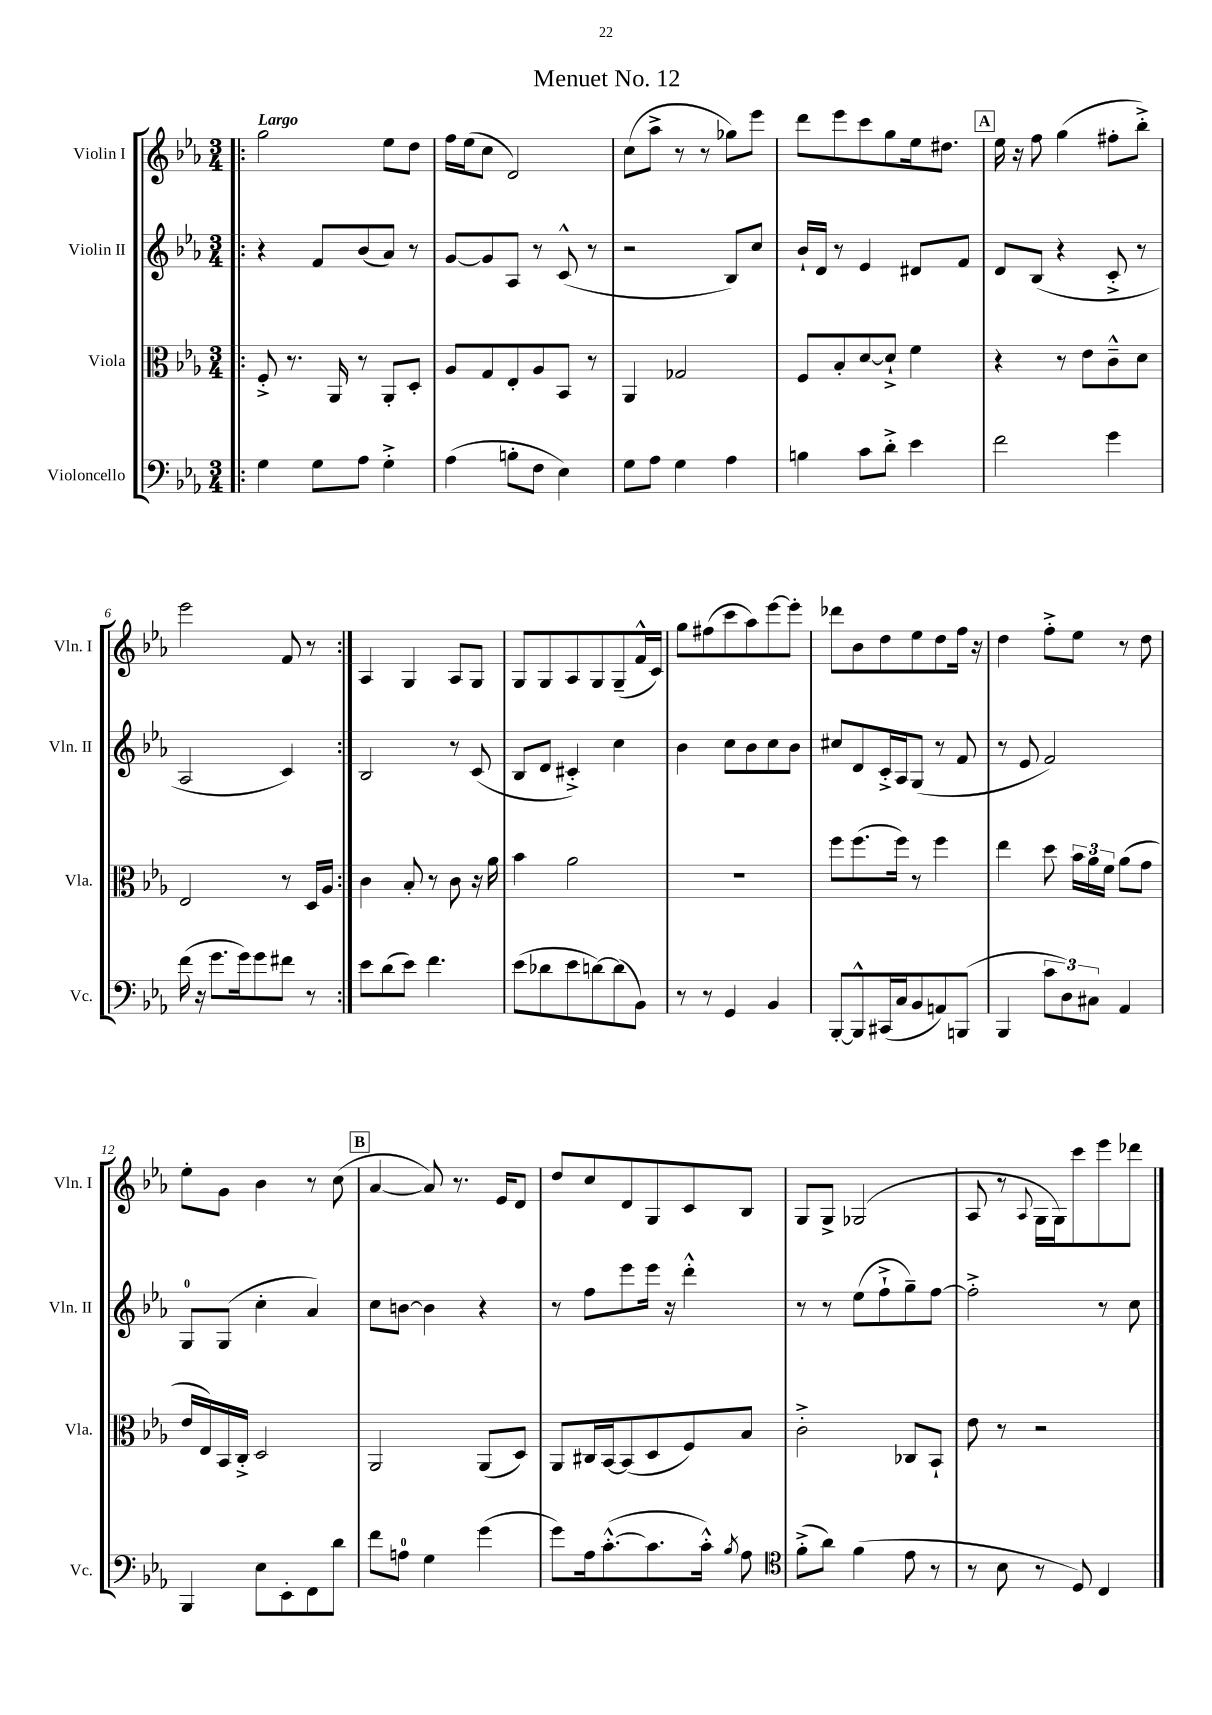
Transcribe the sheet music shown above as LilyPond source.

\header { title = "Menuet No. 12" }
<<
\new StaffGroup <<
\new Staff = "s0" \with { instrumentName = "Violin I" shortInstrumentName = "Vln. I" } {
    \clef treble \key ees \major \numericTimeSignature \time 3/4 \tempo "Largo"
    \autoBeamOff \repeat volta 2 { \bar ".|:" g''2 ees''8[ d''8] |
    f''16[ ees''16( c''8] d'2) |
    c''8[( aes''8]-> r8 r8 ges''8[) ees'''8] |
    d'''8[ ees'''8 c'''8 g''8 ees''16 dis''8.] |
    \mark \markup { \box "A" } ees''16 r16 f''8 g''4( fis''8[-. bes''8]-.->) |
    ees'''2 f'8 r8 | }
    aes4 g4 aes8[ g8] |
    g8[ g8 aes8 g8 g8--( f'16-^ c'16]) |
    g''8[ fis''8( c'''8 aes''8) ees'''8~ ees'''8]-. |
    des'''8[ bes'8 d''8 ees''8 d''8 f''16] r16 |
    d''4 f''8[-.-> ees''8] r8 d''8 |
    ees''8[-. g'8] bes'4 r8 c''8( |
    \mark \markup { \box "B" } aes'4~ aes'8) r8. ees'16[ d'8] |
    d''8[ c''8 d'8 g8 c'8 bes8] |
    g8[ g8]-> ges2( |
    aes8 r8 \appoggiatura { aes8 } g16[ g16) c'''8 ees'''8 des'''8] \bar "|." |
}
\new Staff = "s1" \with { instrumentName = "Violin II" shortInstrumentName = "Vln. II" } {
    \clef treble \key ees \major \numericTimeSignature \time 3/4
    \autoBeamOff \repeat volta 2 { \bar ".|:" r4 f'8[ bes'8( aes'8]) r8 |
    g'8[~ g'8 aes8] r8 c'8-^( r8 |
    r2 bes8[) c''8] |
    bes'16[-! d'16] r8 ees'4 dis'8[ f'8] |
    \mark \markup { \box "A" } d'8[ bes8]( r4 c'8-.-> r8 |
    aes2 c'4) | }
    bes2 r8 c'8( |
    bes8[ d'8] cis'4-.->) c''4 |
    bes'4 c''8[ bes'8 c''8 bes'8] |
    cis''8[ d'8 c'16-.-> aes16 g8]( r8 f'8 |
    r8 ees'8 f'2) |
    g8[-0 g8]( c''4-. aes'4) |
    \mark \markup { \box "B" } c''8[ b'8]~ b'4 r4 |
    r8 f''8[ ees'''8 ees'''16] r16 d'''4-.-^ |
    r8 r8 ees''8[( f''8-!-> g''8--) f''8]~ |
    f''2-.-> r8 c''8 \bar "|." |
}
\new Staff = "s2" \with { instrumentName = "Viola" shortInstrumentName = "Vla." } {
    \clef alto \key ees \major \numericTimeSignature \time 3/4
    \autoBeamOff \repeat volta 2 { \bar ".|:" f8-.-> r8. aes,16 r8 aes,8[-. d8]-. |
    aes8[ g8 ees8-. aes8 bes,8] r8 |
    aes,4 ges2 |
    f8[ bes8-. d'8~ d'8]-!-> f'4 |
    \mark \markup { \box "A" } r4 r8 ees'8[ c'8---^ d'8] |
    ees2 r8 d16[ aes16] | }
    c'4 bes8-. r8 c'8 r16 aes'16 |
    bes'4 aes'2 |
    R2. |
    f''8[ f''8.( f''16]) r8 f''4 |
    ees''4 d''8 \tuplet 3/2 { bes'16[ aes'16 f'16] } aes'8[( g'8] |
    ees'16[ ees16) bes,16 c16]-.-> d2 |
    \mark \markup { \box "B" } aes,2 aes,8[( d8]) |
    aes,8[ cis16 bes,16~ bes,8( d8 f8) bes8] |
    c'2-.-> ces8[ bes,8]-! |
    ees'8 r8 r2 \bar "|." |
}
\new Staff = "s3" \with { instrumentName = "Violoncello" shortInstrumentName = "Vc." } {
    \clef bass \key ees \major \numericTimeSignature \time 3/4
    \autoBeamOff \repeat volta 2 { \bar ".|:" g4 g8[ aes8] g4-.-> |
    aes4( b8[-. f8] ees4) |
    g8[ aes8] g4 aes4 |
    b4 c'8[ d'8]-.-> ees'4 |
    \mark \markup { \box "A" } f'2 g'4 |
    f'16( r16 g'8.[ g'16) g'8 fis'8] r8 | }
    ees'8[ d'8( ees'8]) f'4. |
    ees'8[( des'8 ees'8 d'8~) d'8( bes,8]) |
    r8 r8 g,4 bes,4 |
    bes,,8[~-. bes,,8-^ cis,16( c16 bes,8 a,8) b,,8]( |
    bes,,4 \tuplet 3/2 { c'8[ d8) cis8] } aes,4 |
    bes,,4 ees8[ ees,8-. f,8 d'8] |
    \mark \markup { \box "B" } f'8[ a8]-0 g4 g'4( |
    g'8[) aes16 c'8.~-.-^( c'8. c'16]-.-^) \acciaccatura { bes8 } aes8 |
    \clef tenor f'8[-.->( aes'8]) f'4( ees'8 r8 |
    r8 bes8 r8 d8) c4 \bar "|." |
}
>>
>>
